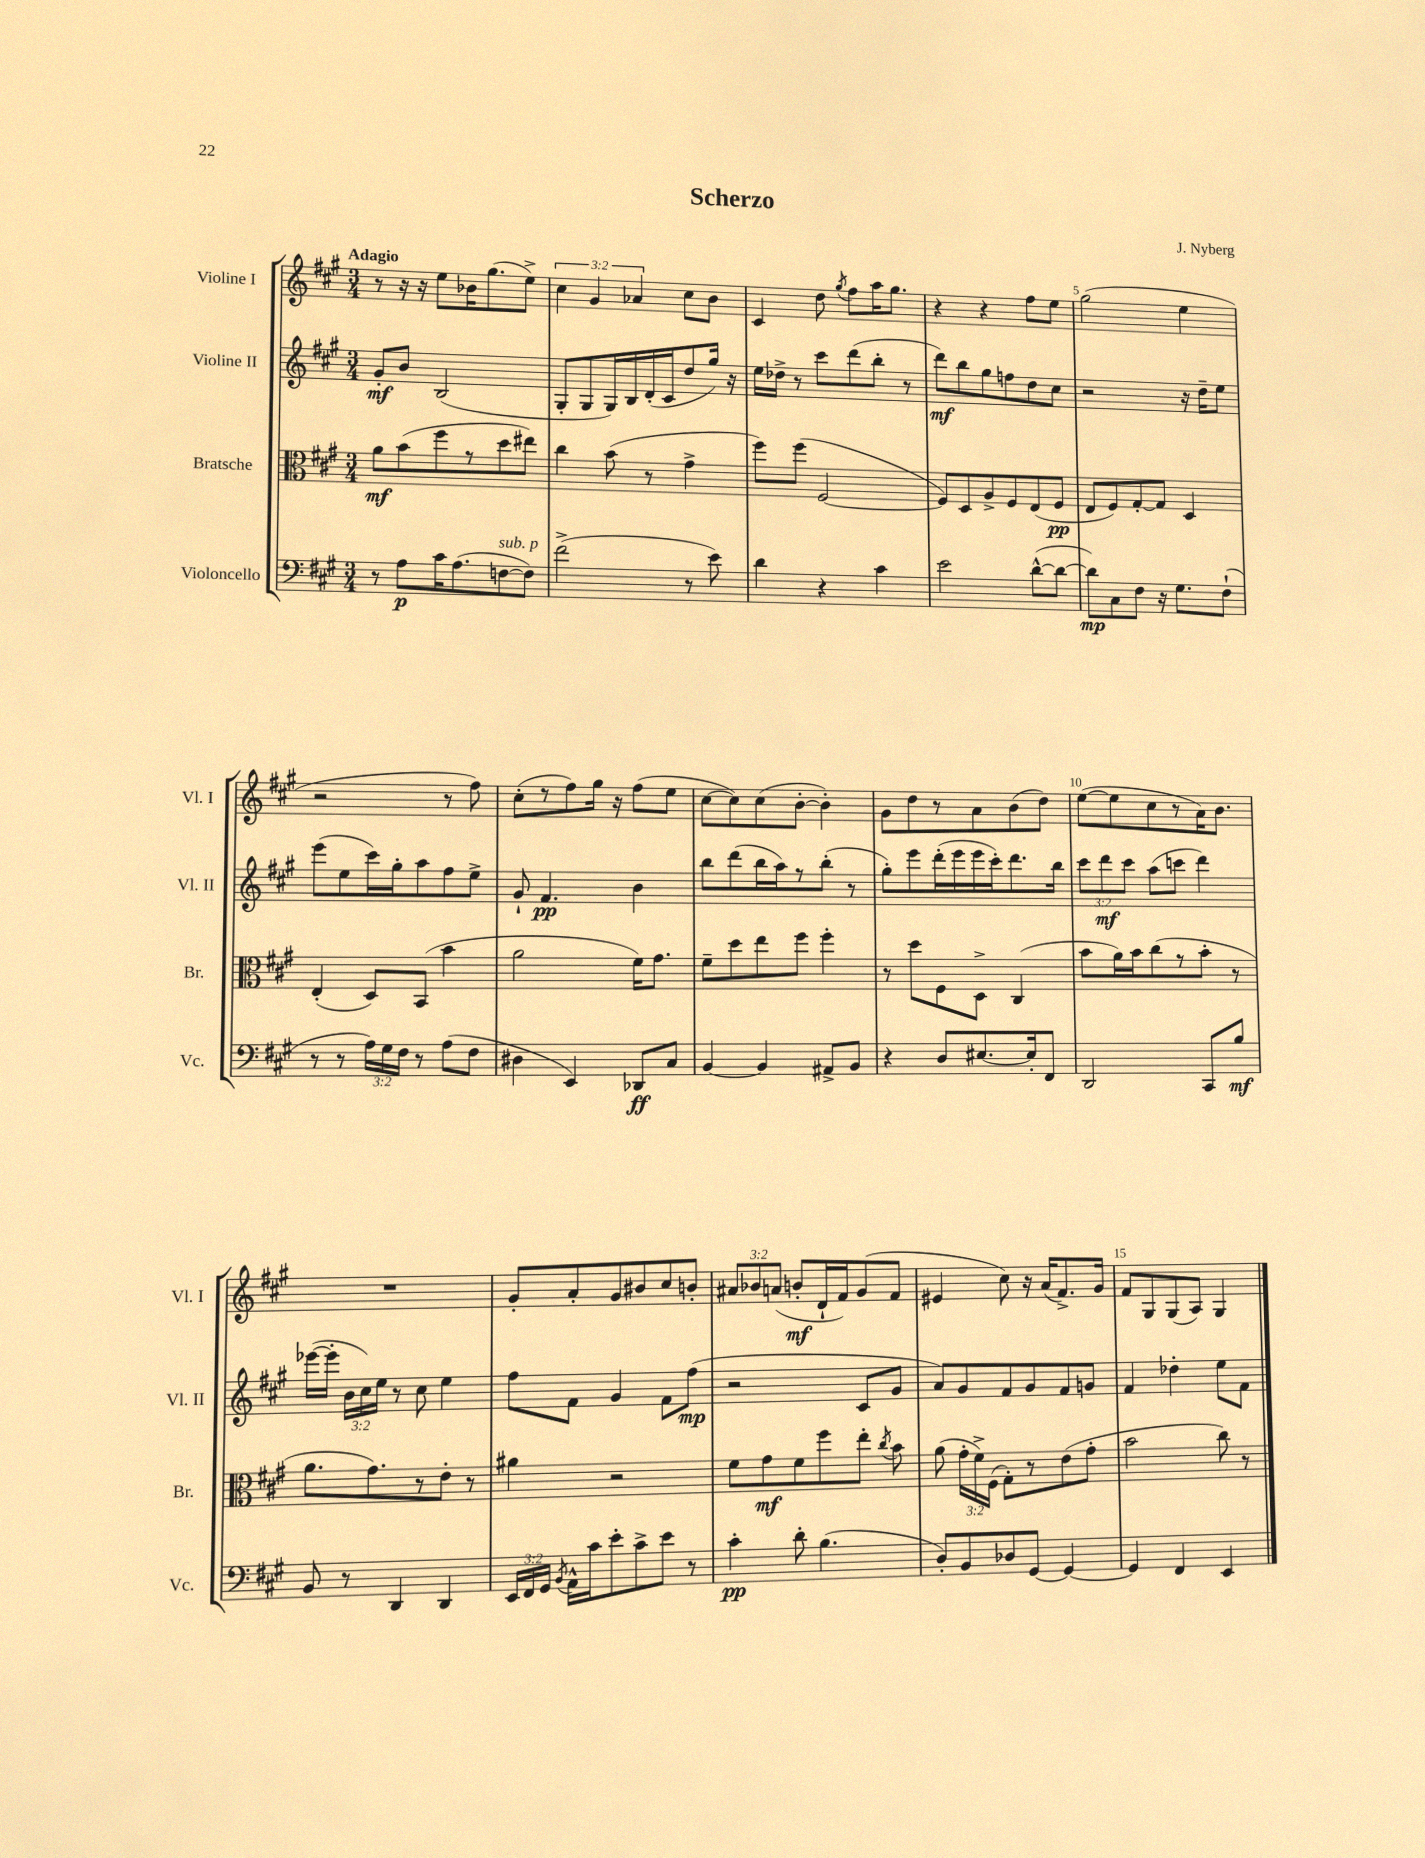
\header { title = "Scherzo" composer = "J. Nyberg" }
<<
\new StaffGroup <<
\new Staff = "s0" \with { instrumentName = "Violine I" shortInstrumentName = "Vl. I" } {
    \clef treble \key a \major \numericTimeSignature \time 3/4 \override Staff.TupletNumber.text = #tuplet-number::calc-fraction-text \tempo "Adagio"
    \autoBeamOff r8 r16 r16 e''8[ bes'16 gis''8.( e''8]->) |
    \tuplet 3/2 { cis''4 gis'4 aes'4 } cis''8[ b'8] |
    cis'4 d''8 \acciaccatura { gis''8 } fis''8[ a''16 gis''8.] |
    r4 r4 fis''8[ e''8] |
    gis''2( e''4 |
    r2 r8 fis''8) |
    cis''8[-.( r8 fis''8) gis''16] r16 fis''8[( e''8] |
    cis''8[~ cis''8) cis''8( b'8]~-. b'4-.) |
    gis'8[ d''8 r8 a'8 b'8( d''8]) |
    e''8[~( e''8 cis''8 r8 a'16) b'8.] |
    R2. |
    gis'8[-. a'8-. gis'8 bis'8 cis''8 b'8]-. |
    \tuplet 3/2 { ais'8[ bes'8 a'8]( } b'8[-.\mf d'16-! fis'16) gis'8( fis'8] |
    eis'4 cis''8) r16 a'16[( fis'8.->) gis'16] |
    fis'8[ gis8 gis8( a8]) gis4 \bar "|." |
}
\new Staff = "s1" \with { instrumentName = "Violine II" shortInstrumentName = "Vl. II" } {
    \clef treble \key a \major \numericTimeSignature \time 3/4 \override Staff.TupletNumber.text = #tuplet-number::calc-fraction-text
    \autoBeamOff gis'8[-.\mf b'8] b2( |
    gis8[-. gis8 gis16) b16 d'16-.( cis'16 d''8 gis''16]) r16 |
    e''16[ des''16]-> r8 cis'''8[ d'''8( b''8]-. r8 |
    d'''8[\mf) b''8 gis''8 f''8 d''8 cis''8] |
    r2 r16 d''16[-- e''8] |
    e'''8[( e''8 cis'''16) gis''16-. a''8 fis''8 e''8]-> |
    gis'8-! fis'4.\pp b'4 |
    b''8[ d'''8( b''16 a''16) r8 b''8]-.( r8 |
    gis''8[-.) e'''8 d'''16-.( e'''16 e'''16 cis'''16-.) d'''8. b''16] |
    \tuplet 3/2 { cis'''8[ d'''8\mf cis'''8] } a''8[( c'''8] d'''4) |
    ees'''16[~( ees'''16]-. \tuplet 3/2 { b'16[ cis''16) e''16] } r8 cis''8 e''4 |
    fis''8[ fis'8] gis'4 fis'8[ fis''8]\mp( |
    r2 cis'8[ gis'8] |
    a'8[) gis'8 fis'8 gis'8 fis'8 g'8] |
    fis'4 des''4-. e''8[ fis'8] \bar "|." |
}
\new Staff = "s2" \with { instrumentName = "Bratsche" shortInstrumentName = "Br." } {
    \clef alto \key a \major \numericTimeSignature \time 3/4 \override Staff.TupletNumber.text = #tuplet-number::calc-fraction-text
    \autoBeamOff a'8[\mf b'8( fis''8 r8 d''8 eis''8]) |
    cis''4 b'8( r8 gis'4-> |
    fis''8[) fis''8]( fis2~ |
    fis8[) d8 a8-> fis8 e8( fis8]\pp |
    e8[ fis8) gis8~-. gis8] d4 |
    e4-.( d8[) b,8]( b'4 |
    a'2 fis'16[) gis'8.] |
    fis'8[-- d''8 e''8 fis''8] fis''4-. |
    r8 d''8[ fis8 d8]-> cis4( |
    b'8[ a'16) b'16 cis''8( r8 b'8]-. r8 |
    a'8.[ gis'8.) r8 e'8]-. r8 |
    ais'4 r2 |
    fis'8[ gis'8\mf fis'8 fis''8 e''8]-. \acciaccatura { cis''8 } b'8 |
    a'8( \tuplet 3/2 { gis'16[-. fis'16->) fis16]( } gis8[-.) r8 e'8( gis'8]-. |
    b'2 cis''8) r8 \bar "|." |
}
\new Staff = "s3" \with { instrumentName = "Violoncello" shortInstrumentName = "Vc." } {
    \clef bass \key a \major \numericTimeSignature \time 3/4 \override Staff.TupletNumber.text = #tuplet-number::calc-fraction-text
    \autoBeamOff r8 a8[\p cis'16 a8.( f8~^\markup { \italic "sub. p" } f8]) |
    fis'2->( r8 e'8) |
    d'4 r4 cis'4 |
    e'2 d'8[~-^( d'8]~ |
    d'8[\mp) cis8 fis8] r16 gis8.[ fis8]-!( |
    r8 r8 \tuplet 3/2 { a16[) gis16 fis16] } r8 a8[( fis8] |
    dis4 e,4) des,8[\ff cis8] |
    b,4~ b,4 ais,8[-> b,8] |
    r4 d8[ eis8.~ eis16-. fis,8] |
    d,2 cis,8[ b8]\mf |
    b,8 r8 d,4 d,4 |
    \tuplet 3/2 { e,16[ fis,16 gis,16] } \acciaccatura { b,8 } a,16[-^ cis'16 e'8-. cis'8-> e'8] r8 |
    cis'4-.\pp d'8-. b4.( |
    d8[-.) b,8 des8 gis,8]~ gis,4~ |
    gis,4 fis,4 e,4 \bar "|." |
}
>>
>>
\layout { \context { \Score \override BarNumber.break-visibility = ##(#f #t #t) barNumberVisibility = #(every-nth-bar-number-visible 5) } }
